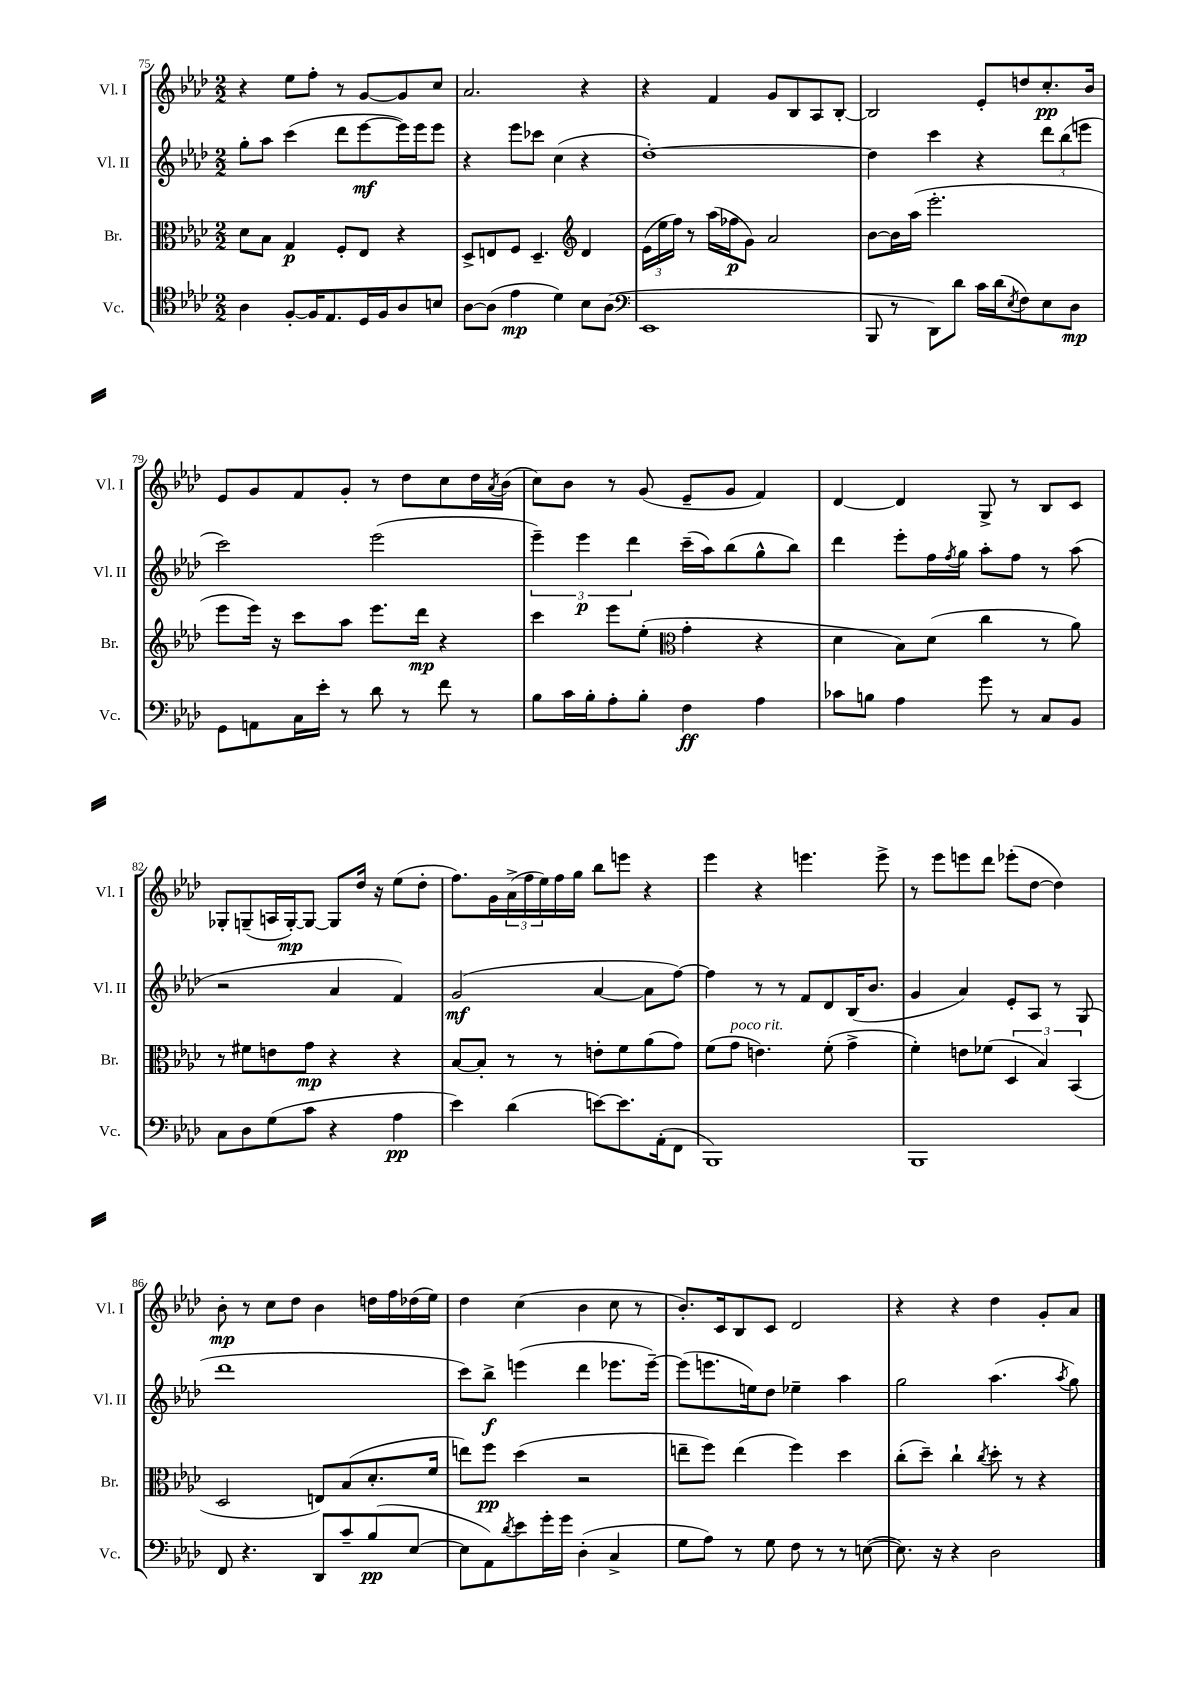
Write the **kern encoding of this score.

**kern	**dynam	**kern	**dynam	**kern	**dynam	**kern	**dynam
*part4	*part4	*part3	*part3	*part2	*part2	*part1	*part1
*staff4	*staff4	*staff3	*staff3	*staff2	*staff2	*staff1	*staff1
*I"Vc.	*	*I"Br.	*	*I"Vl. II	*	*I"Vl. I	*
*I'Vc.	*	*I'Br.	*	*I'Vl. II	*	*I'Vl. I	*
*clefC4	*	*clefC3	*	*clefG2	*	*clefG2	*
*k[b-e-a-d-]	*	*k[b-e-a-d-]	*	*k[b-e-a-d-]	*	*k[b-e-a-d-]	*
*M2/2	*	*M2/2	*	*M2/2	*	*M2/2	*
=75	=75	=75	=75	=75	=75	=75	=75
4A-\	.	8d-\L	.	8gg'\L	.	4r	.
.	.	8B-\J	.	8aa-\J	.	.	.
[8F'/L	.	4G/	p	(4ccc\	.	8ee-\L	.
16F/K]	.	.	.	.	.	8ff'\J	.
8.E-/	.	.	.	.	.	.	.
.	.	8F'/L	.	8ddd-\L	.	8r	.
16D-/L	.	8E-/J	.	[8eee-\	mf	[8g/L	.
16F/J	.	.	.	.	.	.	.
8A-/	.	4r	.	16eee-\L])	.	8g/]	.
.	.	.	.	16eee-\J	.	.	.
8Bn/J	.	.	.	8eee-\J	.	8cc/J	.
=76	=76	=76	=76	=76	=76	=76	=76
[8A-\L	.	8D-^/L	.	4r	.	2.a-/	.
(8A-\J]	.	8En/	.	.	.	.	.
4e-\	mp	8F/J	.	8eee-\L	.	.	.
.	.	4.D-~/	.	8ccc-X\J	.	.	.
4d-\)	.	.	.	(4cc\	.	.	.
*	*	*clefG2	*	*	*	*	*
8B-\L	.	4d-/	.	4r	.	4r	.
(8A-\J	.	.	.	.	.	.	.
=77	=77	=77	=77	=77	=77	=77	=77
*clefF4	*	*	*	*	*	*	*
1EE-	.	(24e-\LL	.	[1dd-')	.	4r	.
.	.	24ee-\	.	.	.	.	.
.	.	24ff\JJ)	.	.	.	.	.
.	.	8r	.	.	.	.	.
.	.	(16aa-\LL	.	.	.	4f/	.
.	.	16ff-X\J	p	.	.	.	.
.	.	8g\J)	.	.	.	.	.
.	.	2a-/	.	.	.	8g/L	.
.	.	.	.	.	.	8B-/	.
.	.	.	.	.	.	8A-/	.
.	.	.	.	.	.	[8B-'/J	.
=78	=78	=78	=78	=78	=78	=78	=78
8BBB-/	.	[8b-\L	.	4dd-\]	.	2B-/]	.
8r	.	16b-\L]	.	.	.	.	.
.	.	(16aa-\JJ	.	.	.	.	.
8DD-\L)	.	2.eee-'\	.	4ccc\	.	.	.
8d-\J	.	.	.	.	.	.	.
16c\LL	.	.	.	4r	.	8e-'/L	.
(16d-\J	.	.	.	.	.	.	.
8qE-/	.	.	.	.	.	.	.
8F\)	.	.	.	.	.	8ddn/	.
8E-\	.	.	.	12ddd-\L	.	8.cc'/	pp
.	.	.	.	(12bb-\	.	.	.
8D-\J	mp	.	.	.	.	.	.
.	.	.	.	12eeen\J	.	.	.
.	.	.	.	.	.	16b-/Jk	.
!!LO:LB:g=z
=79	=79	=79	=79	=79	=79	=79	=79
8GG\L	.	8eee-\L	.	2ccc\)	.	8e-/L	.
8AAn\	.	16eee-\Jk)	.	.	.	8g/	.
.	.	16r	.	.	.	.	.
16C\L	.	8ccc\L	.	.	.	8f/	.
16e-'\JJ	.	.	.	.	.	.	.
8r	.	8aa-\J	.	.	.	8g'/J	.
8d-\	.	8.eee-\L	.	(2eee-\	.	8r	.
8r	.	.	.	.	.	8dd-\L	.
.	.	16ddd-\Jk	mp	.	.	.	.
8f\	.	4r	.	.	.	8cc\	.
8r	.	.	.	.	.	16dd-\L	.
.	.	.	.	.	.	8qa-/	.
.	.	.	.	.	.	(16b-\JJ	.
=80	=80	=80	=80	=80	=80	=80	=80
8B-\L	.	4ccc\	.	6eee-~\)	.	8cc\L)	.
16c\L	.	.	.	.	.	8b-\J	.
.	.	.	.	6eee-\	p	.	.
16B-'\J	.	.	.	.	.	.	.
8A-'\	.	8eee-\L	.	.	.	8r	.
.	.	.	.	6ddd-\	.	.	.
8B-'\J	.	(8ee-'\J	.	.	.	(8g/	.
*	*	*clefC3	*	*	*	*	*
4F\	ff	4g'\	.	(16ccc~\LL	.	8e-~/L	.
.	.	.	.	16aa-\J)	.	.	.
.	.	.	.	(8bb-\	.	8g/J	.
4A-\	.	4r	.	8gg^^\	.	4f/)	.
.	.	.	.	8bb-\J)	.	.	.
=81	=81	=81	=81	=81	=81	=81	=81
8c-X\L	.	4d-\	.	4ddd-\	.	[4d-/	.
8Bn\J	.	.	.	.	.	.	.
4A-\	.	8B-\L)	.	8eee-'\L	.	4d-/]	.
.	.	(8d-\J	.	16ff\L	.	.	.
.	.	.	.	8qff/	.	.	.
.	.	.	.	16gg\JJ	.	.	.
8g\	.	4cc\	.	8aa-'\L	.	8G^/	.
8r	.	.	.	8ff\J	.	8r	.
8C/L	.	8r	.	8r	.	8B-/L	.
8BB-/J	.	8a-\)	.	(8aa-\	.	8c/J	.
!!LO:LB:g=z
=82	=82	=82	=82	=82	=82	=82	=82
8C\L	.	8r	.	2r	.	8G-X'/L	.
8D-\	.	8f#X\L	.	.	.	(8Gn~/	.
(8G\	.	8en\	.	.	.	16An/L	.
.	.	.	.	.	.	[16G'/J)	mp
8c\J	.	8g\J	mp	.	.	8G/J_	.
4r	.	4r	.	4a-/	.	8G/L]	.
.	.	.	.	.	.	16dd-/Jk	.
.	.	.	.	.	.	16r	.
4A-\	pp	4r	.	4f/)	.	(8ee-\L	.
.	.	.	.	.	.	8dd-'\J	.
=83	=83	=83	=83	=83	=83	=83	=83
4e-\)	.	[8B-/L	.	(2g/	mf	8.ff\L)	.
.	.	8B-'/J]	.	.	.	.	.
.	.	.	.	.	.	16g\L	.
(4d-\	.	8r	.	.	.	(24a-^\	.
.	.	.	.	.	.	24ff\	.
.	.	.	.	.	.	24ee-\)	.
.	.	8r	.	.	.	16ff\	.
.	.	.	.	.	.	16gg\JJ	.
[8en\L)	.	8en'\L	.	[4a-/	.	8bb-\L	.
8.e\]	.	8f\	.	.	.	8eeen\J	.
.	.	(8a-\	.	8a-\L]	.	4r	.
(16AA-'\k	.	.	.	.	.	.	.
8FF\J	.	8g\J)	.	[8ff\J)	.	.	.
=84	=84	=84	=84	=84	=84	=84	=84
1BBB-)	.	(8f\L	.	4ff\]	.	4eee-\	.
!	!	!LO:TX:a:i:t=poco rit.	!	!	!	!	!
.	.	8g\J	.	.	.	.	.
.	.	4.en\)	.	8r	.	4r	.
.	.	.	.	8r	.	.	.
.	.	.	.	8f/L	.	4.eeen\	.
.	.	(8f'\	.	8d-/	.	.	.
.	.	4g^\	.	(16B-/K	.	.	.
.	.	.	.	8.b-/J	.	.	.
.	.	.	.	.	.	8eee^\	.
=85	=85	=85	=85	=85	=85	=85	=85
1BBB-	.	4f'\)	.	4g/	.	8r	.
.	.	.	.	.	.	8eee-\L	.
.	.	8en\L	.	4a-/)	.	8eeen\	.
.	.	(8f-X\J	.	.	.	8ddd-\J	.
.	.	6D-/	.	8e-'/L	.	(8eee-X'\L	.
.	.	.	.	8A-/J	.	[8dd-\J	.
.	.	6B-/)	.	.	.	.	.
.	.	.	.	8r	.	4dd-\])	.
.	.	(6BB-/	.	.	.	.	.
.	.	.	.	(8G/	.	.	.
!!LO:LB:g=z
=86	=86	=86	=86	=86	=86	=86	=86
8FF/	.	2D-/	.	1ddd-	.	8b-'\	mp
4.r	.	.	.	.	.	8r	.
.	.	.	.	.	.	8cc\L	.
.	.	.	.	.	.	8dd-\J	.
8DD-/L	.	8En/L)	.	.	.	4b-\	.
8c~/	.	(8B-/	.	.	.	.	.
(8B-/	pp	8.d-'/	.	.	.	16ddn\LL	.
.	.	.	.	.	.	16ff\	.
[8E-/J	.	.	.	.	.	(16dd-X\	.
.	.	16f/Jk	.	.	.	16ee-\JJ)	.
=87	=87	=87	=87	=87	=87	=87	=87
8E-\L]	.	8een\L)	.	8ccc\L)	.	4dd-\	.
8AA-\)	.	8ff\J	pp	8bb-^\J	f	.	.
8qd-/	.	.	.	.	.	.	.
8e-\	.	(4dd-\	.	(4eeen\	.	(4cc\	.
16g'\L	.	.	.	.	.	.	.
16g\JJ	.	.	.	.	.	.	.
(4D-'\	.	2r	.	4ddd-\	.	4b-\	.
4C^/	.	.	.	8.eee-X\L	.	8cc\	.
.	.	.	.	.	.	8r	.
.	.	.	.	[16eee-~\Jk)	.	.	.
=88	=88	=88	=88	=88	=88	=88	=88
8G\L	.	8een~\L	.	(8eee-\L]	.	8.b-'/L)	.
8A-\J)	.	8ff\J)	.	8.eeen\	.	.	.
.	.	.	.	.	.	16c/k	.
8r	.	(4ee\	.	.	.	8B-/	.
.	.	.	.	16een\k)	.	.	.
8G\	.	.	.	8dd-\J	.	8c/J	.
8F\	.	4ff\)	.	4ee-X~\	.	2d-/	.
8r	.	.	.	.	.	.	.
8r	.	4dd-\	.	4aa-\	.	.	.
([8En\	.	.	.	.	.	.	.
=89	=89	=89	=89	=89	=89	=89	=89
8.E\])	.	(8cc'\L	.	2gg\	.	4r	.
.	.	8dd-~\J)	.	.	.	.	.
16r	.	.	.	.	.	.	.
4r	.	4cc`\	.	.	.	4r	.
.	.	8qcc/	.	.	.	.	.
2D-\	.	8dd-'\	.	(4.aa-\	.	4dd-\	.
.	.	8r	.	.	.	.	.
.	.	4r	.	.	.	8g'/L	.
.	.	.	.	8qaa-/	.	.	.
.	.	.	.	8gg\)	.	8a-/J	.
==	==	==	==	==	==	==	==
*-	*-	*-	*-	*-	*-	*-	*-
